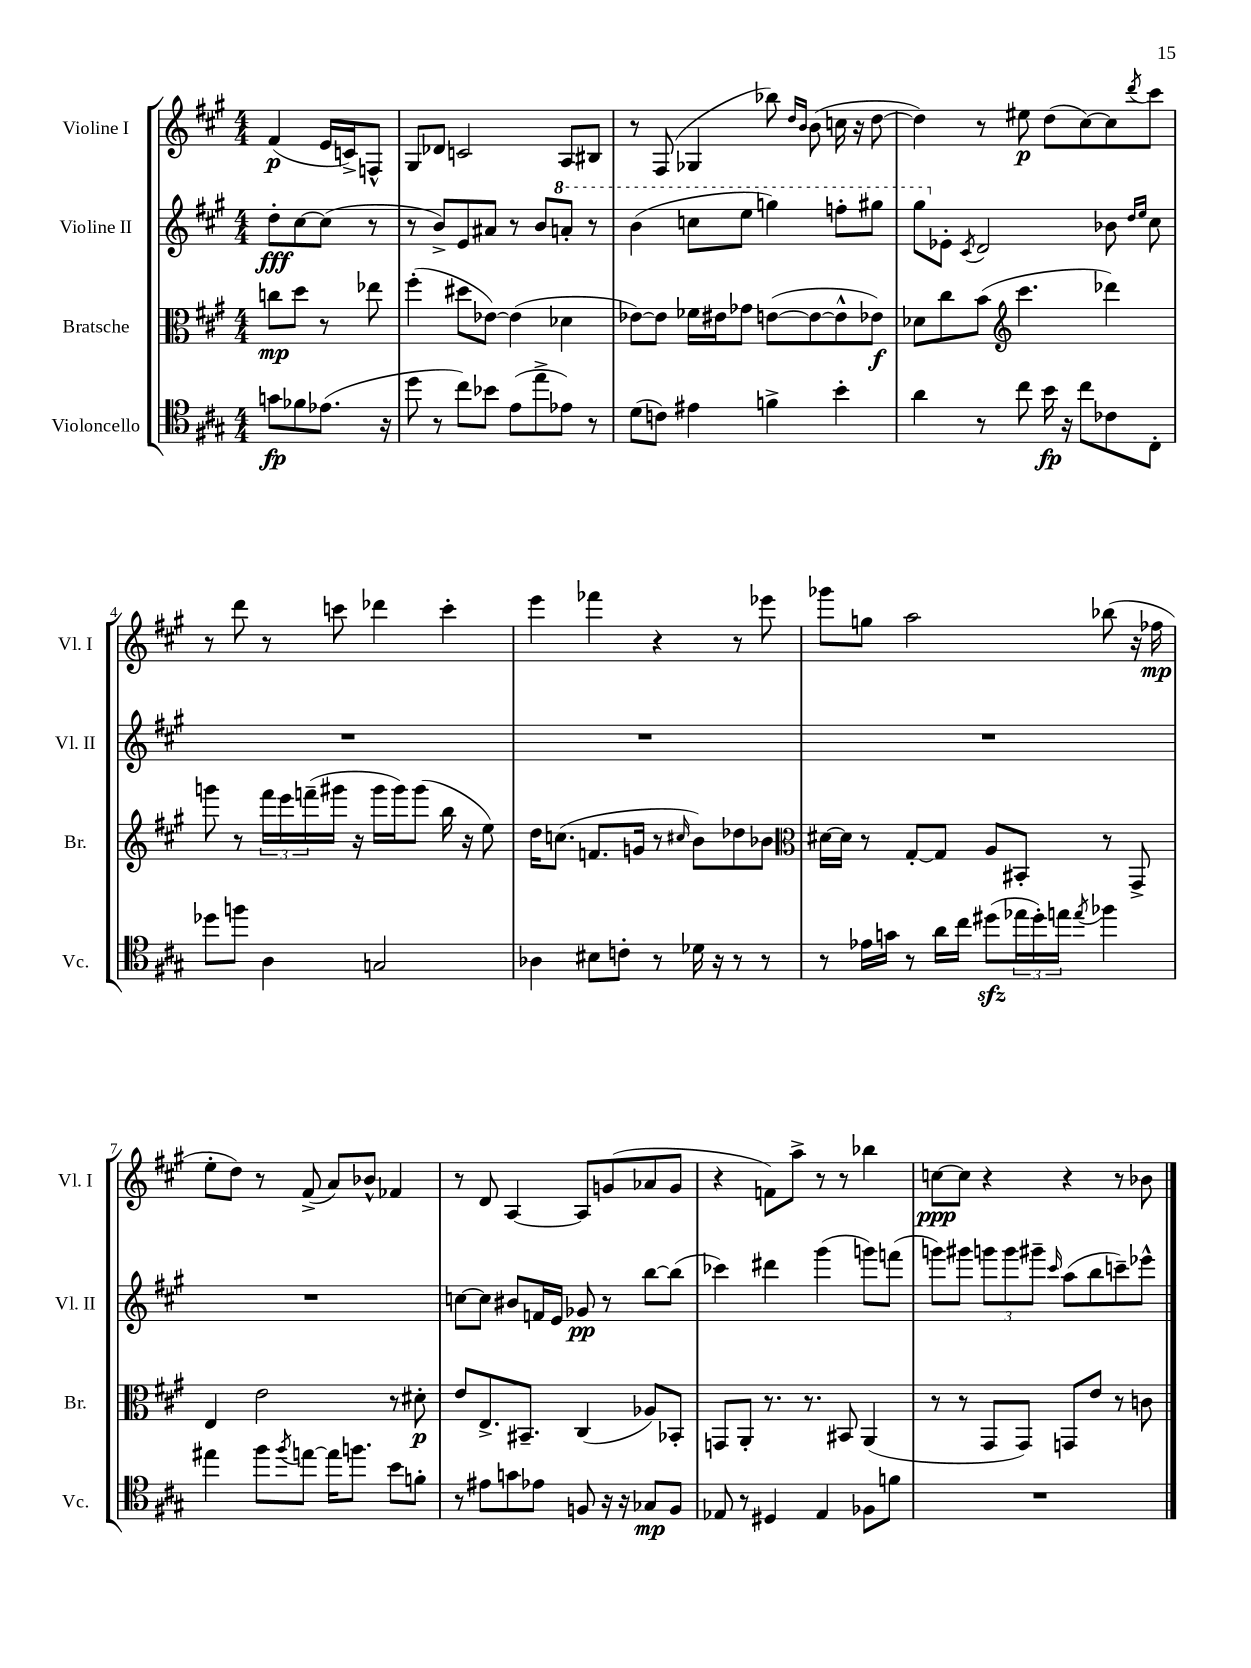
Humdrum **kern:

**kern	**dynam	**kern	**dynam	**kern	**dynam	**kern	**dynam
*part4	*part4	*part3	*part3	*part2	*part2	*part1	*part1
*staff4	*staff4	*staff3	*staff3	*staff2	*staff2	*staff1	*staff1
*I"Violoncello	*	*I"Bratsche	*	*I"Violine II	*	*I"Violine I	*
*I'Vc.	*	*I'Br.	*	*I'Vl. II	*	*I'Vl. I	*
*clefC4	*	*clefC3	*	*clefG2	*	*clefG2	*
*k[f#c#g#]	*	*k[f#c#g#]	*	*k[f#c#g#]	*	*k[f#c#g#]	*
*M4/4	*	*M4/4	*	*M4/4	*	*M4/4	*
=	=	=	=	=	=	=	=
8gn\L	fp	8ccn\L	mp	8dd'\L	fff	(4f#/	p
8f-X\	.	8dd\J	.	[8cc#\	.	.	.
(8.e-X\J	.	8r	.	(8cc#\J]	.	16e/LL	.
.	.	.	.	.	.	16cn^/J)	.
.	.	8ee-X\	.	8r	.	8Fn^^/J	.
16r	.	.	.	.	.	.	.
=1	=1	=1	=1	=1	=1	=1	=1
8dd\	.	(4ff#'\	.	8r	.	8G#/L	.
8r	.	.	.	8b^/L)	.	8d-X/J	.
8cc#\L)	.	8dd#X\L	.	8e/	.	2cn/	.
8b-X\J	.	[8e-X\J)	.	8a#X/J	.	.	.
(8e\L	.	(4e-\]	.	8r	.	.	.
8ee^\	.	.	.	8b/L	.	.	.
*	*	*	*	*8va	*	*	*
8e-X\J)	.	4d-X\	.	8aan'/J	.	8A/L	.
8r	.	.	.	8r	.	8B#X/J	.
=2	=2	=2	=2	=2	=2	=2	=2
(8d\L	.	[8e-X\L)	.	(4bb\	.	8r	.
8cn\J)	.	8e-\J]	.	.	.	(8F#/	.
4e#X\	.	16f-X\LL	.	8cccn\L	.	4G-X/	.
.	.	16e#X\J	.	.	.	.	.
.	.	8g-X\J	.	8eee\J	.	.	.
4fn^\	.	([8en\L	.	4gggn\)	.	8bb-X\)	.
.	.	.	.	.	.	16qqdd/LL	.
.	.	.	.	.	.	16qqb/JJ	.
.	.	8e\_	.	.	.	(8b\	.
4b'\	.	8e^^\]	.	8fffn'\L	.	16ccn\	.
.	.	.	.	.	.	16r	.
.	.	8e-X\J)	f	8ggg#X\J	.	[8dd\	.
=3	=3	=3	=3	=3	=3	=3	=3
4a\	.	8d-X\L	.	8ggg#\L	.	4dd\])	.
*	*	*	*	*X8va	*	*	*
.	.	8cc#\	.	8e-X'\J	.	.	.
.	.	.	.	8qc#/	.	.	.
8r	.	(8b\J	.	2d/	.	8r	.
*	*	*clefG2	*	*	*	*	*
8cc#\	.	4.ccc#\	.	.	.	8ee#X\	p
16b\	fp	.	.	.	.	(8dd\L	.
16r	.	.	.	.	.	.	.
8cc#\L	.	.	.	.	.	[8cc#\)	.
8c-X\	.	4ddd-X\)	.	8b-X\	.	8cc#\]	.
.	.	.	.	16qqdd/LL	.	.	.
.	.	.	.	16qqee/JJ	.	8qddd/	.
8C#'\J	.	.	.	8cc#\	.	8ccc#\J	.
!!LO:LB:g=z
=4	=4	=4	=4	=4	=4	=4	=4
8dd-X\L	.	8gggn\	.	1r	.	8r	.
8ffn\J	.	8r	.	.	.	8ddd\	.
4A\	.	24fff#\LL	.	.	.	8r	.
.	.	24eee\	.	.	.	.	.
.	.	(24fffn~\	.	.	.	.	.
.	.	16ggg#X\JJ	.	.	.	8cccn\	.
.	.	16r	.	.	.	.	.
2Gn/	.	16ggg#\LL	.	.	.	4ddd-X\	.
.	.	16ggg#\J)	.	.	.	.	.
.	.	(8ggg#\J	.	.	.	.	.
.	.	16bb\	.	.	.	4ccc'\	.
.	.	16r	.	.	.	.	.
.	.	8ee\)	.	.	.	.	.
=5	=5	=5	=5	=5	=5	=5	=5
4A-X\	.	16dd\KL	.	1r	.	4eee\	.
.	.	(8.ccn\J	.	.	.	.	.
8B#X\L	.	8.fn/L	.	.	.	4fff-X\	.
8cn'\J	.	.	.	.	.	.	.
.	.	16gn/Jk	.	.	.	.	.
8r	.	8r	.	.	.	4r	.
.	.	16qqcc#X/	.	.	.	.	.
16d-X\	.	8b\L)	.	.	.	.	.
16r	.	.	.	.	.	.	.
8r	.	8dd-X\	.	.	.	8r	.
8r	.	8b-X\J	.	.	.	8eee-X\	.
=6	=6	=6	=6	=6	=6	=6	=6
*	*	*clefC3	*	*	*	*	*
8r	.	[16d#X\LL	.	1r	.	8ggg-X\L	.
.	.	16d#\JJ]	.	.	.	.	.
16e-X\LL	.	8r	.	.	.	8ggn\J	.
16gn\JJ	.	.	.	.	.	.	.
8r	.	[8G#'/L	.	.	.	2aa\	.
16a\LL	.	8G#/J]	.	.	.	.	.
16cc#\JJ	.	.	.	.	.	.	.
(8dd#Xzz\L	.	8A/L	.	.	.	.	.
24ee-X\L	.	8BB#X'/J	.	.	.	.	.
24dd#'\)	.	.	.	.	.	.	.
24een\JJ	.	.	.	.	.	.	.
8qee/	.	.	.	.	.	.	.
4ff-X\	.	8r	.	.	.	(8bb-X\	.
.	.	8GG#^/	.	.	.	16r	.
.	.	.	.	.	.	16ff-X\	mp
!!LO:LB:g=z
=7	=7	=7	=7	=7	=7	=7	=7
4ee#X\	.	4E/	.	1r	.	8ee'\L	.
.	.	.	.	.	.	8dd\J)	.
8ff#\L	.	2e\	.	.	.	8r	.
8qff#/	.	.	.	.	.	.	.
[8een\J	.	.	.	.	.	(8f#^/	.
16ee\KL]	.	.	.	.	.	8a/L)	.
8.ffn\J	.	.	.	.	.	.	.
.	.	.	.	.	.	8b-X^^/J	.
8b\L	.	8r	.	.	.	4f-X/	.
8fn'\J	.	8d#X'\	p	.	.	.	.
=8	=8	=8	=8	=8	=8	=8	=8
8r	.	8e/L	.	[8ccn\L	.	8r	.
8e#X\L	.	8.E^/	.	8cc\J]	.	8d/	.
8gn\	.	.	.	8b#X/L	.	[4A/	.
.	.	8.BB#X~/J	.	.	.	.	.
8e-X\J	.	.	.	16fn/L	.	.	.
.	.	.	.	16e/JJ	.	.	.
8Fn/	.	(4C#/	.	8g-X/	pp	8A/L]	.
16r	.	.	.	8r	.	(8gn/	.
16r	.	.	.	.	.	.	.
8G-X/L	mp	8A-X/L)	.	[8bb\L	.	8a-X/	.
8F/J	.	8BB-X'/J	.	(8bb\J]	.	8g/J	.
=9	=9	=9	=9	=9	=9	=9	=9
8E-X/	.	8GGn/L	.	4ccc-X\)	.	4r	.
8r	.	8AA'/J	.	.	.	.	.
4D#X/	.	8.r	.	4ddd#X\	.	8fn\L)	.
.	.	.	.	.	.	8aa^\J	.
.	.	8.r	.	.	.	.	.
4E-/	.	.	.	(4ggg#\	.	8r	.
.	.	8BB#X/	.	.	.	8r	.
8F-X\L	.	(4AA/	.	8gggn\L)	.	4bb-X\	.
8fn\J	.	.	.	(8fffn\J	.	.	.
=10	=10	=10	=10	=10	=10	=10	=10
1r	.	8r	.	8gggn\L)	.	[8ccn\L	ppp
.	.	8r	.	8ggg#X\J	.	8cc\J]	.
.	.	8GG#/L	.	12gggn\L	.	4r	.
.	.	.	.	12ggg\	.	.	.
.	.	8GG#/J)	.	.	.	.	.
.	.	.	.	12ggg#X~\J	.	.	.
.	.	.	.	16qqccc#/	.	.	.
.	.	8GGn/L	.	(8aa\L	.	4r	.
.	.	8e/J	.	8bb\	.	.	.
.	.	8r	.	8cccn~\)	.	8r	.
.	.	8cn\	.	8eee-X^^\J	.	8b-X\	.
==	==	==	==	==	==	==	==
*-	*-	*-	*-	*-	*-	*-	*-
